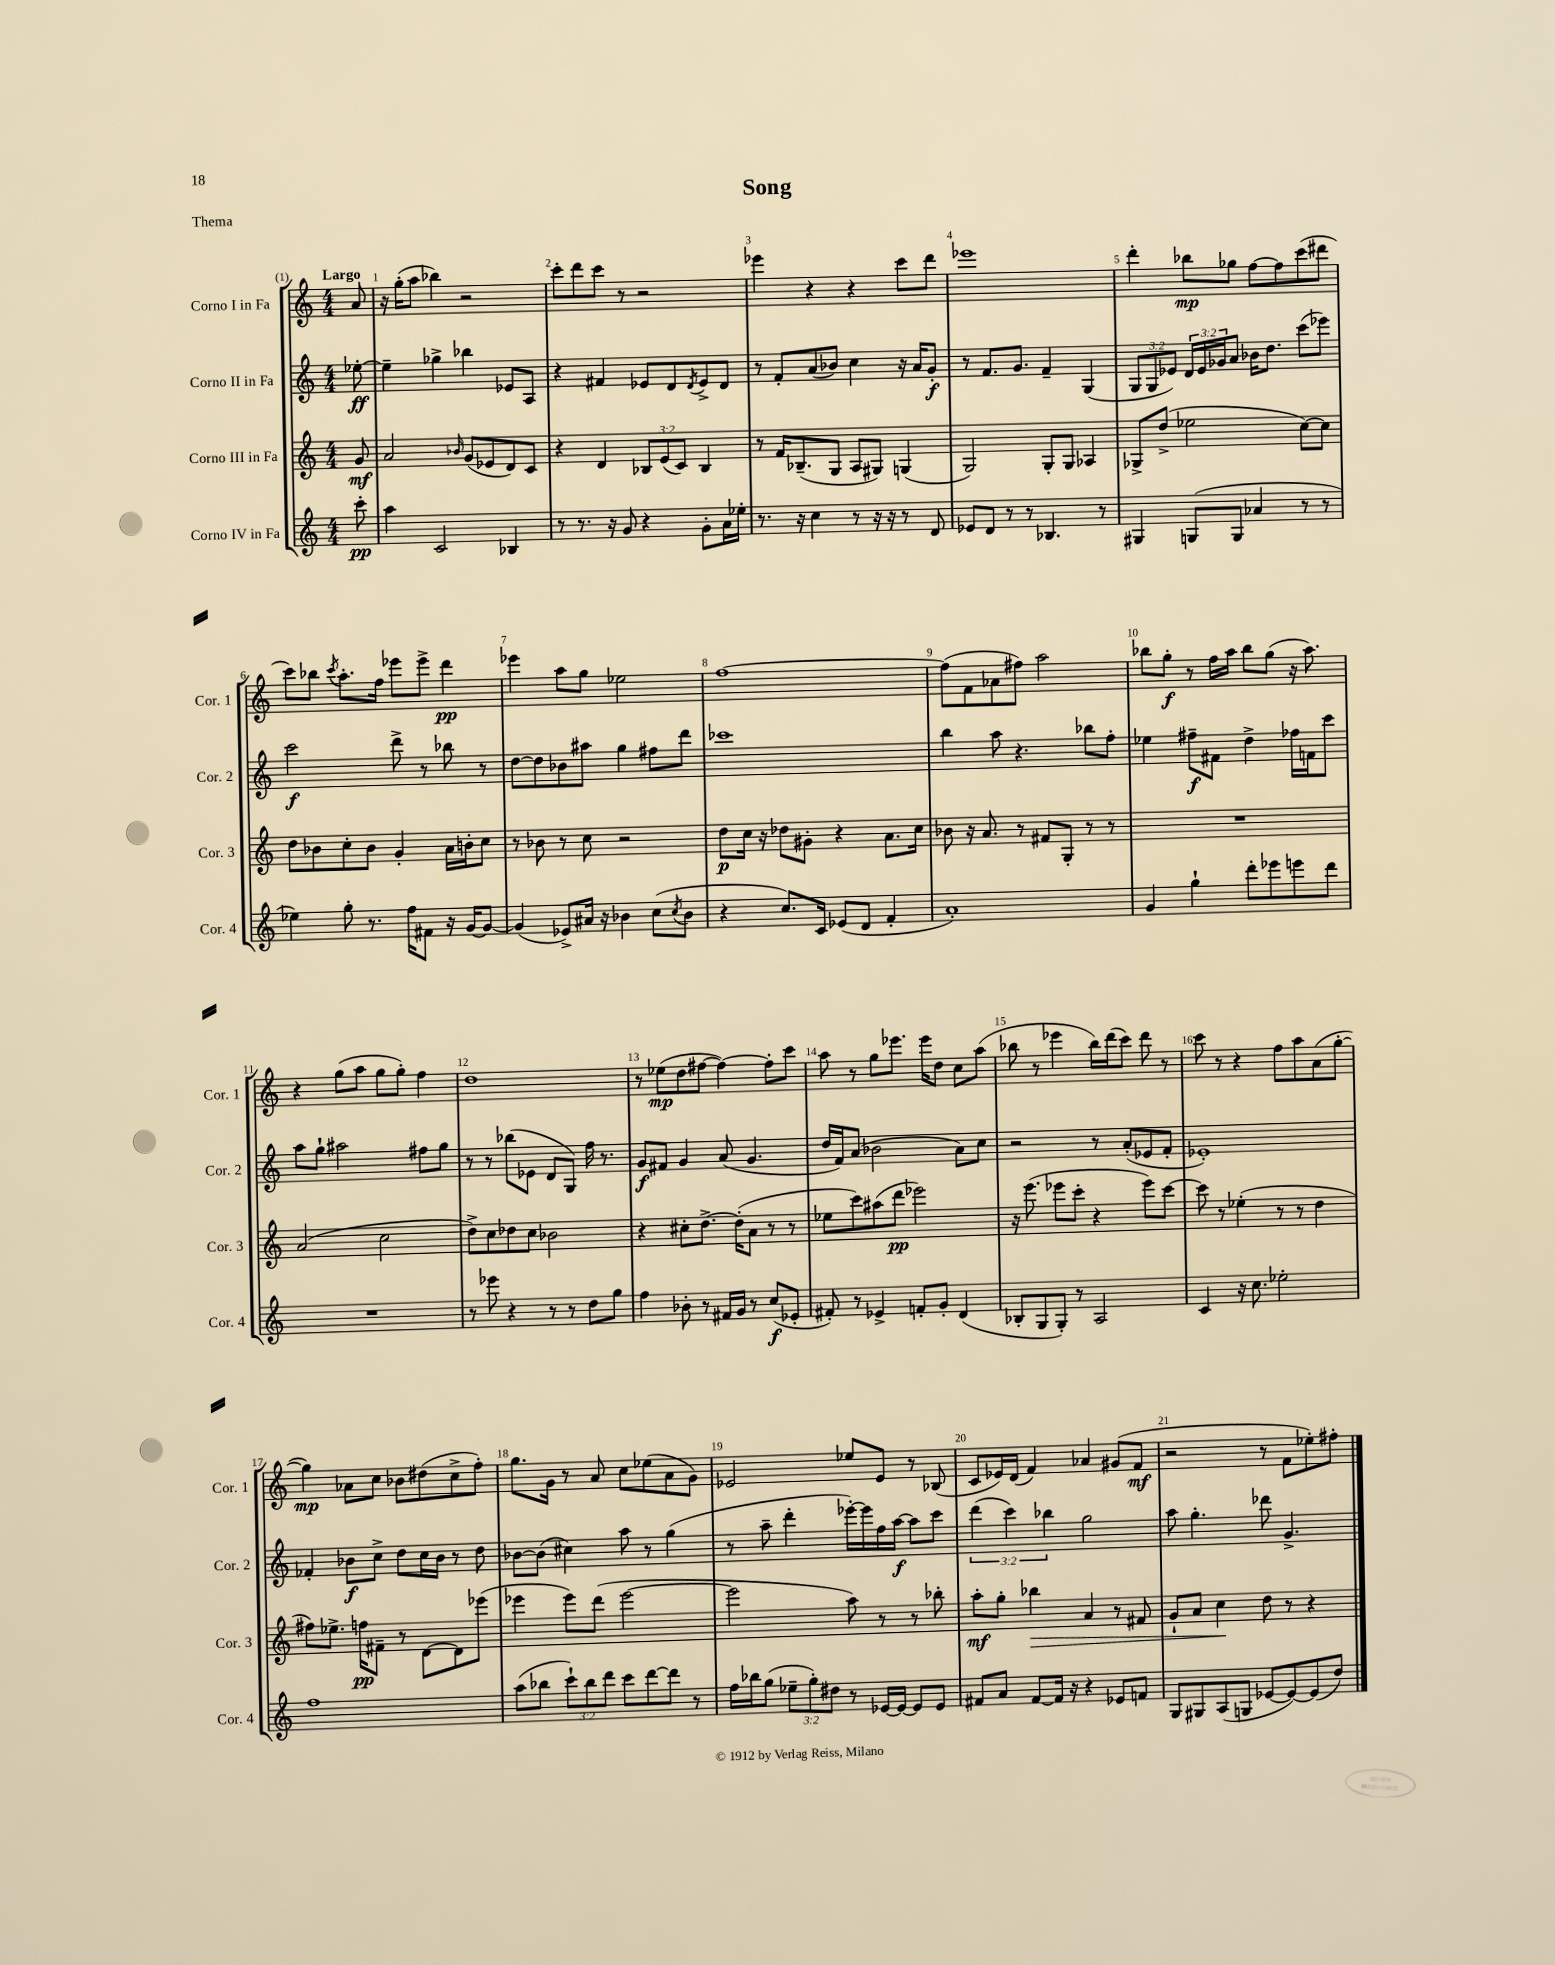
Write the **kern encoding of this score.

**kern	**dynam	**kern	**dynam	**kern	**dynam	**kern	**dynam
*part4	*part4	*part3	*part3	*part2	*part2	*part1	*part1
*staff4	*staff4	*staff3	*staff3	*staff2	*staff2	*staff1	*staff1
*I"Corno IV in Fa	*	*I"Corno III in Fa	*	*I"Corno II in Fa	*	*I"Corno I in Fa	*
*I'Cor. 4	*	*I'Cor. 3	*	*I'Cor. 2	*	*I'Cor. 1	*
*clefG2	*	*clefG2	*	*clefG2	*	*clefG2	*
*k[]	*	*k[]	*	*k[]	*	*k[]	*
*M4/4	*	*M4/4	*	*M4/4	*	*M4/4	*
=	=	=	=	=	=	=	=
!	!	!	!	!	!	!LO:TX:a:B:t=Largo	!
8ccc'\	pp	8g/	mf	[8ee-X'\	ff	8a/	.
=1	=1	=1	=1	=1	=1	=1	=1
4aa\	.	2a/	.	4ee-~\]	.	16r	.
.	.	.	.	.	.	(16gg'\KL	.
.	.	.	.	.	.	8aa\J	.
2c/	.	.	.	4gg-X^\	.	4bb-X\)	.
.	.	16qqb-X/	.	.	.	.	.
.	.	(8g/L	.	4bb-X\	.	2r	.
.	.	8e-X/	.	.	.	.	.
4B-X/	.	8d/)	.	8e-X/L	.	.	.
.	.	8c/J	.	8A/J	.	.	.
=2	=2	=2	=2	=2	=2	=2	=2
8r	.	4r	.	4r	.	8ccc'\L	.
8.r	.	.	.	.	.	8ddd\	.
.	.	4d/	.	4f#X/	.	8ccc\J	.
16r	.	.	.	.	.	.	.
8g/	.	.	.	.	.	8r	.
4r	.	12B-X/L	.	8e-X/L	.	2r	.
.	.	(12e/	.	.	.	.	.
.	.	.	.	8d/	.	.	.
.	.	12c/J)	.	.	.	.	.
.	.	.	.	8qd/	.	.	.
8g'\L	.	4B-/	.	8e-^/	.	.	.
16a\L	.	.	.	8d/J	.	.	.
16ee-X'\JJ	.	.	.	.	.	.	.
=3	=3	=3	=3	=3	=3	=3	=3
8.r	.	8r	.	8r	.	4eee-X\	.
.	.	16f/KL	.	8f'/L	.	.	.
16r	.	(8.B-X~/	.	.	.	.	.
4cc\	.	.	.	(8a/	.	4r	.
.	.	8G/J	.	8b-X/J)	.	.	.
8r	.	8A/L	.	4cc\	.	4r	.
16r	.	8G#X/J)	.	.	.	.	.
16r	.	.	.	.	.	.	.
8r	.	(4Gn/	.	16r	.	8ccc\L	.
.	.	.	.	16a/KL	.	.	.
8d/	.	.	.	8g'/J	f	8ddd\J	.
=4	=4	=4	=4	=4	=4	=4	=4
8e-X/L	.	2G/)	.	8r	.	1eee-X	.
8d/J	.	.	.	8.f/L	.	.	.
8r	.	.	.	.	.	.	.
.	.	.	.	8.g/J	.	.	.
8r	.	.	.	.	.	.	.
4.B-X/	.	8G'/L	.	4f~/	.	.	.
.	.	8G/J	.	.	.	.	.
.	.	4A-X/	.	(4G/	.	.	.
8r	.	.	.	.	.	.	.
=5	=5	=5	=5	=5	=5	=5	=5
4G#X/	.	8G-X^/L	.	12G/L	.	4ddd'\	.
.	.	.	.	12G/	.	.	.
.	.	(8dd^/J	.	.	.	.	.
.	.	.	.	12e-X/J)	.	.	.
(8Gn/L	.	2ee-X\	.	24d/LL	.	8bb-X\L	mp
.	.	.	.	24e-/	.	.	.
.	.	.	.	24g-X/J	.	.	.
8G/J	.	.	.	8a/J	.	8gg-X\J	.
4a-X/	.	.	.	16b-X\KL	.	[8ff\L	.
.	.	.	.	8.dd\J	.	.	.
.	.	.	.	.	.	8ff\]	.
8r	.	[8cc\L)	.	(8ccc\L	.	(8ccc\	.
8r	.	8cc\J]	.	8eee-X\J)	.	8ddd#X\J	.
!!LO:LB:g=z
=6	=6	=6	=6	=6	=6	=6	=6
4ee-X\)	.	8dd\L	.	2ccc\	f	8ccc\L)	.
.	.	8b-X\	.	.	.	8bb-X\J	.
.	.	.	.	.	.	8qccc/	.
8gg'\	.	8cc'\	.	.	.	8.aa'\L	.
8.r	.	8b-\J	.	.	.	.	.
.	.	.	.	.	.	16ff\Jk	.
.	.	4g'/	.	8ddd^\	.	8eee-X\L	.
16ff\KL	.	.	.	.	.	.	.
8f#X\J	.	.	.	8r	.	8eee-^\J	.
16r	.	16a\LL	.	8bb-X\	.	4ddd\	pp
[16g/KL	.	16bn'\J	.	.	.	.	.
8g/J_	.	8cc\J	.	8r	.	.	.
=7	=7	=7	=7	=7	=7	=7	=7
(4g/]	.	8r	.	[8dd\L	.	4eee-X\	.
.	.	8b-X\	.	8dd\]	.	.	.
8e-X^/L)	.	8r	.	8b-X\	.	8aa\L	.
16a#X/Jk	.	8cc\	.	8aa#X\J	.	8gg\J	.
16r	.	.	.	.	.	.	.
4b-X\	.	2r	.	4gg\	.	2ee-X\	.
(8cc\L	.	.	.	8ff#X\L	.	.	.
8qcc/	.	.	.	.	.	.	.
8b-\J	.	.	.	8ddd\J	.	.	.
=8	=8	=8	=8	=8	=8	=8	=8
4r	.	8dd\L	p	1ccc-X	.	[1ff	.
.	.	16cc\Jk	.	.	.	.	.
.	.	16r	.	.	.	.	.
8.cc/L)	.	8dd-X\L	.	.	.	.	.
.	.	8g#X'\J	.	.	.	.	.
16c/Jk	.	.	.	.	.	.	.
(8e-X/L	.	4r	.	.	.	.	.
8d/J	.	.	.	.	.	.	.
4f'/	.	8.a\L	.	.	.	.	.
.	.	16cc\Jk	.	.	.	.	.
=9	=9	=9	=9	=9	=9	=9	=9
1a')	.	8b-X\	.	4bb\	.	(8ff\L]	.
.	.	16r	.	.	.	8f\	.
.	.	8.a/	.	.	.	.	.
.	.	.	.	8aa\	.	8a-X\	.
.	.	8r	.	4.r	.	8ff#X\J)	.
.	.	8f#X/L	.	.	.	2aa\	.
.	.	8G'/J	.	.	.	.	.
.	.	8r	.	8bb-X\L	.	.	.
.	.	8r	.	8ff'\J	.	.	.
=10	=10	=10	=10	=10	=10	=10	=10
4g/	.	1r	.	4ee-X\	.	8bb-X\L	.
.	.	.	.	.	.	8gg'\J	f
4gg`\	.	.	.	8ff#X~\L	f	8r	.
.	.	.	.	8f#X\J	.	16ff\LL	.
.	.	.	.	.	.	16aa\JJ	.
8ddd'\L	.	.	.	4dd^\	.	8bb-\L	.
8eee-X\	.	.	.	.	.	(8gg\J	.
8eeen\	.	.	.	16ff-X\LL	.	16r	.
.	.	.	.	16fn\J	.	8.aa\)	.
8ddd\J	.	.	.	8ccc\J	.	.	.
!!LO:LB:g=z
=11	=11	=11	=11	=11	=11	=11	=11
1r	.	(2a/	.	8aa\L	.	4r	.
.	.	.	.	8gg`\J	.	.	.
.	.	.	.	2aa#X\	.	(8gg\L	.
.	.	.	.	.	.	8aa\J	.
.	.	2cc\	.	.	.	8gg\L	.
.	.	.	.	.	.	8gg'\J)	.
.	.	.	.	8ff#X\L	.	4ff\	.
.	.	.	.	8gg\J	.	.	.
=12	=12	=12	=12	=12	=12	=12	=12
8r	.	8dd^\L)	.	8r	.	1dd	.
8eee-X\	.	8cc\	.	8r	.	.	.
4r	.	8dd-X\	.	(8bb-X\L	.	.	.
.	.	8cc\J	.	8e-X\J	.	.	.
8r	.	2b-X\	.	8d/L	.	.	.
8r	.	.	.	8G/J)	.	.	.
8dd\L	.	.	.	16ff\	.	.	.
.	.	.	.	8.r	.	.	.
8gg\J	.	.	.	.	.	.	.
=13	=13	=13	=13	=13	=13	=13	=13
4ff\	.	4r	.	8g/L	f	8r	.
.	.	.	.	8f#X/J	.	(8ee-X\L	mp
8b-X'\	.	8cc#X'\L	.	4g/	.	8dd\	.
8r	.	[8.dd^\J	.	.	.	[8ff#X\J	.
16f#X/LL	.	.	.	(8a/	.	4ff#\_)	.
16g/JJ	.	(16dd'\KL]	.	.	.	.	.
8r	.	8a\J	.	4.g/	.	.	.
(8cc/L	f	8r	.	.	.	8ff#'\L]	.
8e-X'/J	.	8r	.	.	.	8ccc\J	.
=14	=14	=14	=14	=14	=14	=14	=14
8f#X'/)	.	8ee-X\L	.	16dd/LL	.	8aa\	.
.	.	.	.	16f/J)	.	.	.
8r	.	8ccc\)	.	(8a/J	.	8r	.
4e-X^/	.	(8aa#X\	.	2b-X\	.	8gg\L	.
.	.	8ddd\J	pp	.	.	8.eee-X\J	.
8fn'/L	.	2eee-X\)	.	.	.	.	.
.	.	.	.	.	.	16eee-\KL	.
8g'/J	.	.	.	.	.	8dd\J	.
(4d/	.	.	.	8a\L)	.	8cc\L	.
.	.	.	.	8cc\J	.	(8aa\J	.
=15	=15	=15	=15	=15	=15	=15	=15
8B-X'/L	.	16r	.	2r	.	8bb-X\	.
.	.	(8.eee\	.	.	.	.	.
8G/	.	.	.	.	.	8r	.
8G'/J)	.	8eee-X\L	.	.	.	4eee-X\	.
8r	.	8ccc'\J	.	.	.	.	.
2A/	.	4r	.	8r	.	16bb-\LL)	.
.	.	.	.	.	.	(16ddd\J	.
.	.	.	.	(8a'/L	.	8ccc\J)	.
.	.	8eee-\L)	.	8e-X/	.	8ddd\	.
.	.	[8ccc\J	.	8f'/J	.	8r	.
=16	=16	=16	=16	=16	=16	=16	=16
4c/	.	8ccc\]	.	1e-X')	.	8ccc\	.
.	.	8r	.	.	.	8r	.
16r	.	(4ee-X'\	.	.	.	4r	.
8.cc\	.	.	.	.	.	.	.
2ee-X'\	.	8r	.	.	.	8ff\L	.
.	.	8r	.	.	.	8aa\	.
.	.	4dd\	.	.	.	(8a\	.
.	.	.	.	.	.	[8gg'\J	.
!!LO:LB:g=z
=17	=17	=17	=17	=17	=17	=17	=17
1ff	.	8ff#X\L)	.	4f-X'/	.	4gg\])	mp
.	.	8.ee-X^\J	.	.	.	.	.
.	.	.	.	8b-X\L	f	8a-X\L	.
.	.	16ffn\KL	pp	.	.	.	.
.	.	8f#X~\J	.	8cc^\J	.	8cc\J	.
.	.	8r	.	8dd\L	.	8b-X\L	.
.	.	[8d\L	.	16cc\L	.	(8dd#X\	.
.	.	.	.	16b-\JJ	.	.	.
.	.	8d\]	.	8r	.	8cc^\	.
.	.	(8eee-X\J	.	8dd\	.	8ff'\J)	.
=18	=18	=18	=18	=18	=18	=18	=18
(8aa\L	.	4eee-X\	.	[8b-X\L	.	8.gg\L	.
8bb-X\J	.	.	.	(8b-\J]	.	.	.
.	.	.	.	.	.	16g\Jk	.
12ccc`\L)	.	8eee-\L)	.	4cc#X\)	.	8r	.
12bb-\	.	.	.	.	.	.	.
.	.	(8ddd\J	.	.	.	8a/	.
12ddd\J	.	.	.	.	.	.	.
8ccc\L	.	[2eee-\	.	8aa\	.	8cc\L	.
[8ddd\	.	.	.	8r	.	(8ee-X\	.
8ddd\J]	.	.	.	(4gg\	.	8a\	.
8r	.	.	.	.	.	8g\J)	.
=19	=19	=19	=19	=19	=19	=19	=19
16ff\LL	.	2eee-\]	.	8r	.	2e-X/	.
16bb-X\J	.	.	.	.	.	.	.
(8gg\J	.	.	.	8aa~\	.	.	.
12ee-X~\L	.	.	.	4ddd'\	.	.	.
12gg'\)	.	.	.	.	.	.	.
12dd#X\J	.	.	.	.	.	.	.
8r	.	8aa\)	.	[16eee-X'\LL)	.	8ee-X/L	.
.	.	.	.	16eee-\]	.	.	.
[16e-X/LL	.	8r	.	16ff\	.	8e-/J	.
16e-/JJ_	.	.	.	[16aa\JJ	f	.	.
8e-/L]	.	8r	.	8aa\L]	.	8r	.
8e-/J	.	8bb-X'\	.	8ccc\J	.	(8B-X/	.
=20	=20	=20	=20	=20	=20	=20	=20
8f#X/L	.	8aa'\L	mf	(6ddd\	.	8c/L	.
8a/J	.	8gg'\J	.	.	.	16e-X/L)	.
.	.	.	.	6ccc\)	.	.	.
.	.	.	.	.	.	(16d/JJ	.
!	!	!	!LO:HP:b	!	!	!	!
[8f#/L	.	4bb-X\	>	.	.	4f/)	.
.	.	.	.	6bb-X\	.	.	.
16f#/Jk]	.	.	.	.	.	.	.
16r	.	.	.	.	.	.	.
4r	.	4a/	.	2gg\	.	4a-X/	.
8e-X/L	.	8r	.	.	.	(8g#X/L	.
8fn/J	.	8f#X/	.	.	.	8f/J	mf
=21	=21	=21	=21	=21	=21	=21	=21
8G/L	.	8g`/L	.	8aa\	.	2r	.
8G#X/	.	8a/J	.	4.gg'\	.	.	.
(8A/	.	4cc\	.	.	.	.	.
8Gn/J	.	.	.	.	.	.	.
[8e-X/L	.	8dd\	]	8ddd-X\	.	8r	.
8e-/_)	.	8r	.	4.g^/	.	8f\L	.
(8e-/]	.	4r	.	.	.	8ee-X'\)	.
8dd/J)	.	.	.	.	.	8ff#X'\J	.
==	==	==	==	==	==	==	==
*-	*-	*-	*-	*-	*-	*-	*-
